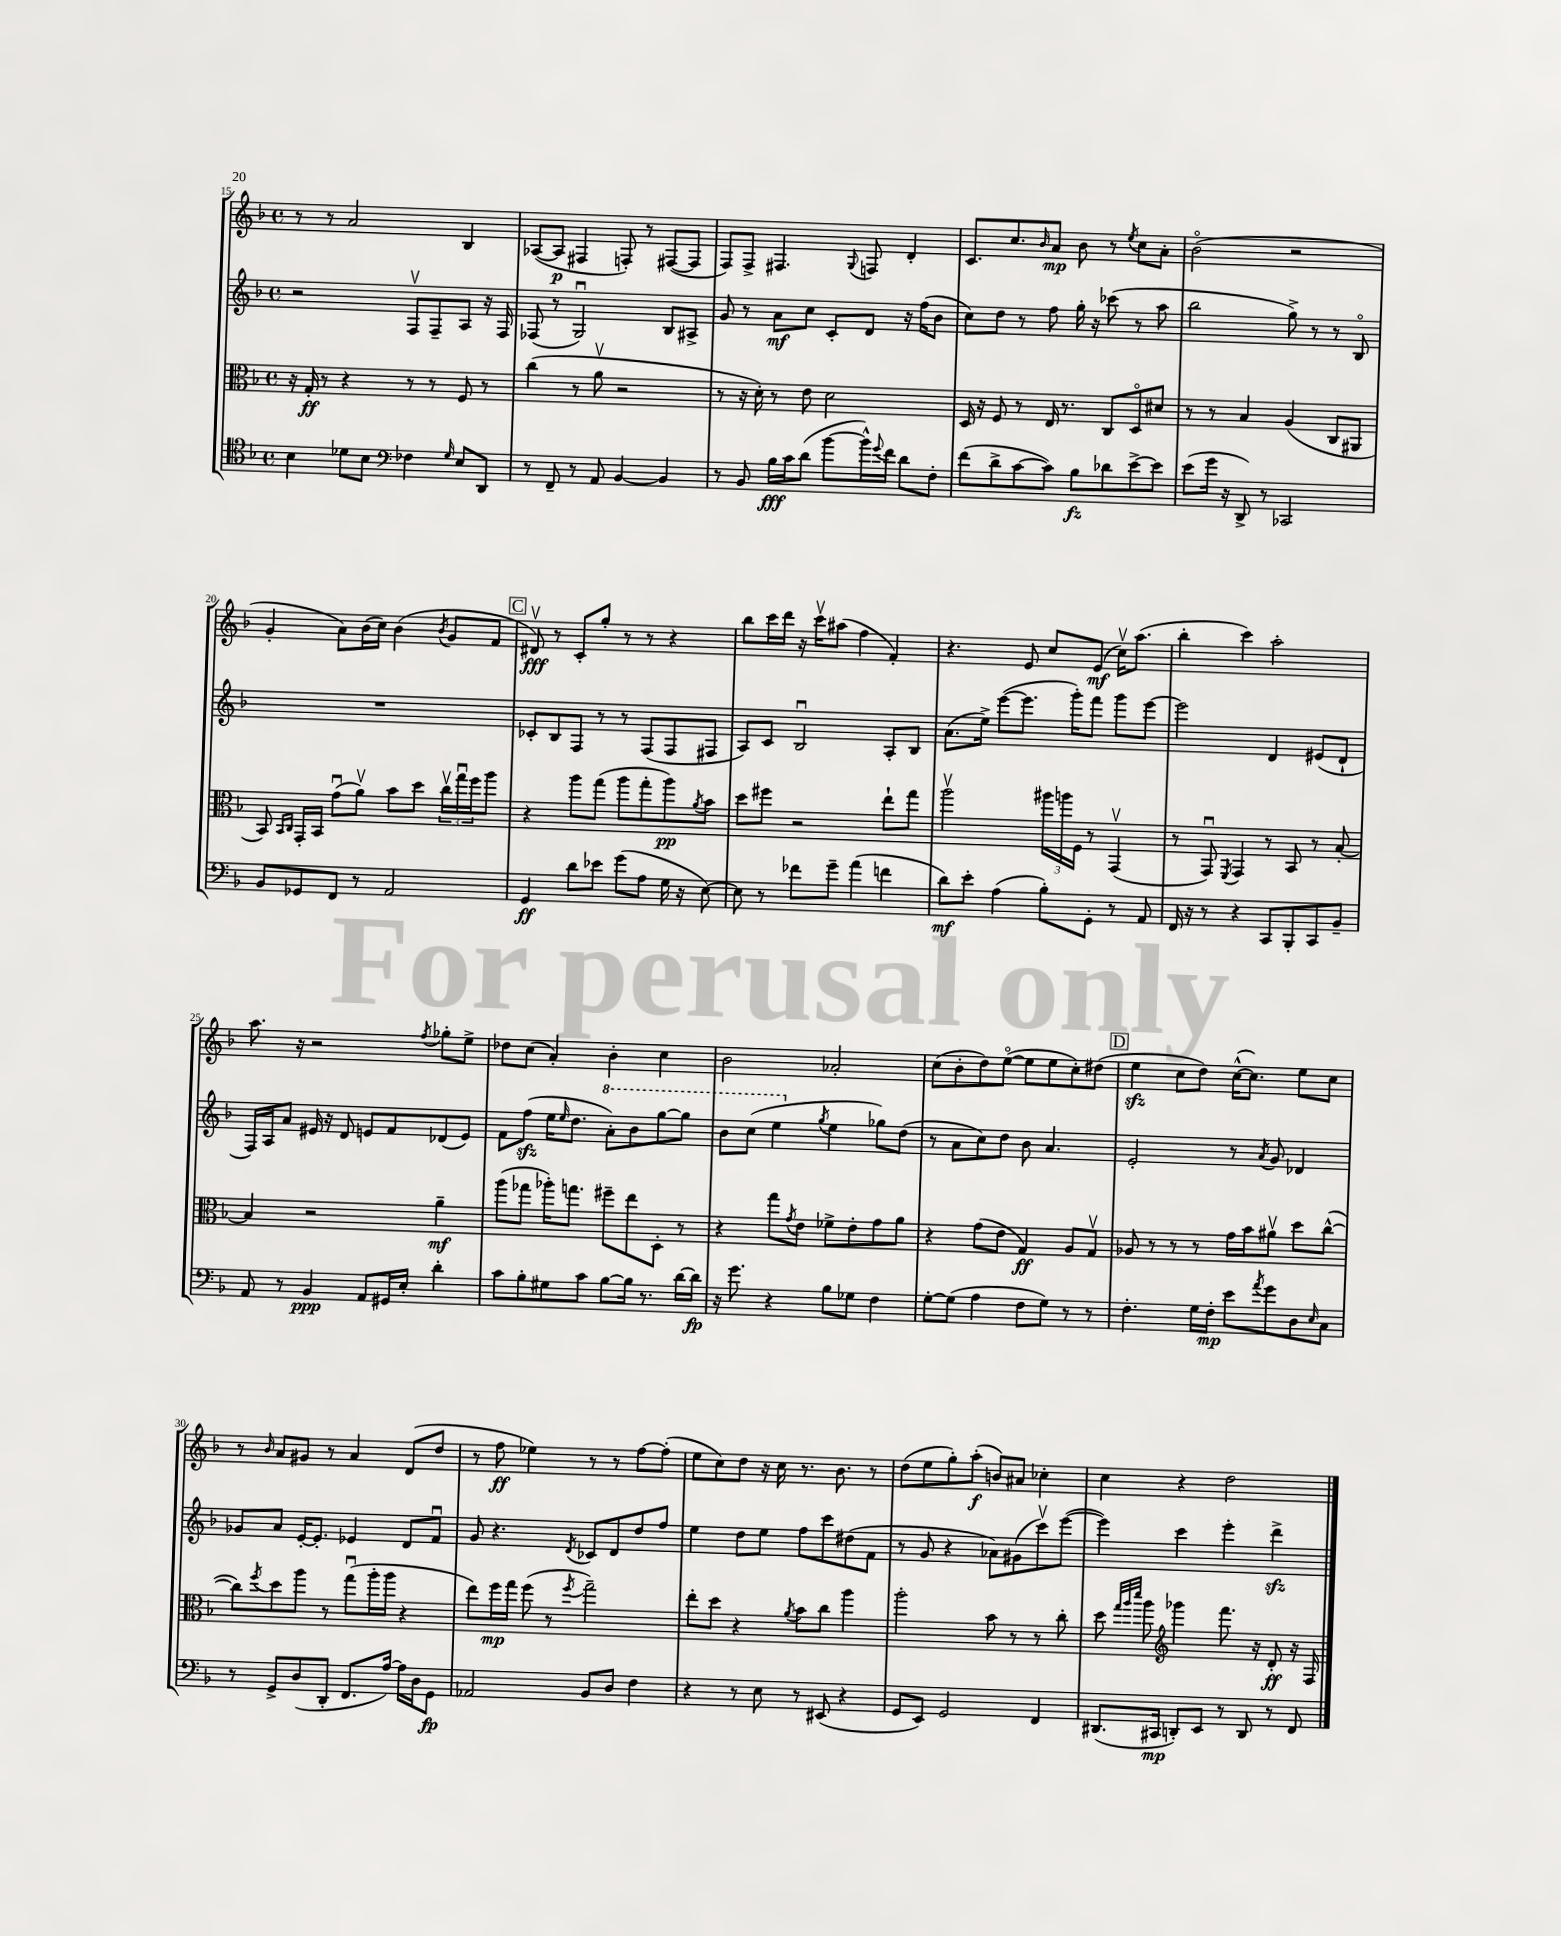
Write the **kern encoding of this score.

**kern	**kern	**kern	**kern
*staff4	*staff3	*staff2	*staff1
*clefC4	*clefC3	*clefG2	*clefG2
*k[b-]	*k[b-]	*k[b-]	*k[b-]
*M4/4	*M4/4	*M4/4	*M4/4
*met(c)	*met(c)	*met(c)	*met(c)
4B-	16r	2r	8r
.	16G'	.	.
.	8r	.	8r
8d-	4r	.	2a
8B-	.	.	.
*clefF4	*	*	*
4F-	8r	8Fv	.
.	8r	8F~	.
16qqG	.	.	.
8E	8F	8A	4B-
8DD	8r	16r	.
.	.	16F	.
=	=	=	=
8r	(4cc	(8F-	([8A-
8FF~	.	8r	8A-]
8r	8r	2Gu)	4F#
8AA	8av	.	.
[4BB-	2r	.	8F')
.	.	.	8r
4BB-]	.	8B-	([8F#
.	.	8A#^	8F#]
=	=	=	=
8r	8r	8g	8F)
8BB-	16r	8r	8F^
.	16d')	.	.
16B-	8r	8a	4.F#
16c	.	.	.
(8d	8e	8cc	.
[8b-	2d	8c'	.
.	.	.	8qqG
16b-^^])	.	8d	8F
8qqg	.	.	.
16f	.	.	.
8d	.	16r	4d'
.	.	(16ff	.
8F'	.	8b-	.
=	=	=	=
(8f	16D	8cc)	8.c
.	16r	.	.
8d^	8F	8dd	.
.	.	.	8.cc
[8c	8r	8r	.
.	.	.	16qqb-
8c])	16E	8ff	8a
.	8.r	.	.
8B-	.	16gg'	8b-
.	.	16r	.
8d-	8C	(8ccc-	8r
.	.	.	8qee
[8e^	8Do	8r	8cc
8e]	8d#	8aa	8a'
=	=	=	=
(8e	8r	2bb-	(2b-o
16g	8r	.	.
16r	.	.	.
8DD^)	4B-	.	.
8r	.	.	.
2CC-	(4A	8gg^)	2r
.	.	8r	.
.	8C	8r	.
.	8AA#	8B-o	.
=	=	=	=
8BB-	8BB-)	1r	4g'
.	16qqBB-	.	.
.	16qqC	.	.
8GG-	16GG'	.	.
.	16BB-	.	.
8FF	(8gu	.	8a)
8r	8av)	.	(16b-
.	.	.	16cc)
2AA	8b-	.	(4b-
.	8dd	.	.
.	.	.	8qb-
.	24ccv	.	8g
.	24ggu	.	.
.	24ff	.	.
.	8aa	.	8f
=	=	=	=
4GG	4r	8c-'	8d#v)
.	.	8B-	8r
8d	8aa	8F	8c'
8e-	(8gg	8r	8gg'
(8g	8aa	8r	8r
8A	8gg'	(8F	8r
16G	8aa)	8F	4r
16r	.	.	.
.	8qa	.	.
[8E)	8b-	8F#	.
=	=	=	=
8E]	8dd	8A)	8bb-
8r	8ff#	8c	16ccc
.	.	.	16ddd
8f-	2r	2B-u	16r
.	.	.	16cccv
8g~	.	.	(8aa#
(4a	.	.	4ff
4f	8ee`	8A'	4f')
.	8gg	8B-	.
=	=	=	=
8d)	2aav	(8.a	4.r
8e'	.	.	.
.	.	16ee^)	.
(4A	.	([8eee	.
.	.	8.eee]	8e
8B-')	24aa#	.	8cc
.	24aa	.	.
.	.	16ggg')	.
.	24F	.	.
8GG'	8r	8fff	(8e
8r	(4GGv	8ggg	16ccv)
.	.	.	(8.aa
8AA	.	[8eee	.
=	=	=	=
16FF	8r	2eee]	4bb-'
16r	.	.	.
8r	8GGu)	.	.
.	8qFF	.	.
4r	4GG	.	4ccc)
8CC	8r	4d	2aa'
8BBB-'	8BB-	.	.
8CC	8r	(8e#	.
8BB-~	[8B-'	8d`	.
=	=	=	=
8AA	4B-]	16F)	8.aa
.	.	16A	.
8r	.	8a	.
.	.	.	16r
4BB-	2r	16e#	2r
.	.	16r	.
.	.	8d	.
8AA	.	8e	.
16GG#	.	8f	.
16E'	.	.	.
.	.	.	8qff
4d'	4a~	(8d-	8gg-'
.	.	8e)	8ee^
=	=	=	=
8c	(8aa	8f	8dd-
8B-'	8gg-	(8ff	(8cc
8G#	16aa-')	16ee	4a')
.	.	16qqee	.
.	8.gg	8.dd	.
8c	.	.	.
[8B-	8ff#~	8aa')	4b-'
16B-]	8ee	8bb-	.
8.r	.	.	.
.	8D'	[8ggg	4cc
[16d	8r	8ggg]	.
16d]	.	.	.
=	=	=	=
16r	4r	8bb-	2b-
8.g	.	.	.
.	.	(8ccc	.
4r	8gg	4eee	.
.	8qg	.	.
.	8e	.	.
.	.	8qgg	.
8B-	8f-^	4ee	2a-'
8G-	8e'	.	.
4F	8g	8gg-)	.
.	8a	(8dd	.
=	=	=	=
[8G'	4r	8r	(8cc
(8G]	.	8a	8b-'
4A	(8g	8cc)	8dd)
.	8e	8dd	([8eeo
8F	4G)	8b-	8ee]
8G)	.	4.a	8ee
8r	8A	.	8cc')
8r	8Gv	.	(8dd#
=	=	=	=
4.F'	8A-	2e'	4ee
.	8r	.	.
.	8r	.	8cc
16G	8r	.	8dd)
16F'	.	.	.
8e	16g	8r	([16cc^^
.	16b-	.	8.cc])
8qa	.	8qa	.
8g	8a#v	8g	.
8D	8dd	4d-	8ee
16qqE	.	.	.
8C	([8cc^^	.	8cc
=	=	=	=
8r	8cc])	8g-	8r
.	8qff	.	16qqb-
8GG^	8dd	8a	8a
(8D	8aa	[16e'	8g#
.	.	8.e']	.
8DD'	8r	.	8r
8.FF	(8ggu	4e-	4a
.	16aa'	.	.
[16A)	16aa	.	.
16A]	4r	8d	(8d
16D	.	.	.
8GG	.	8fu	8dd
=	=	=	=
2AA-	8ee)	8g	8r
.	16ff	4.r	8ff
.	16gg	.	.
.	(8ff	.	4ee-)
.	8r	.	.
.	8qff	8qd	.
8BB-	2gg~)	8c-	8r
8D	.	8d	8r
4F	.	8dd	[8ff
.	.	8ff	(8ff']
=	=	=	=
4r	8ee'	4ee	8ee
.	8dd	.	8cc)
8r	4r	8dd	8dd
8E	.	8ee	16r
.	.	.	16cc
.	8qa	.	.
8r	8b-	8ff	8.r
(8EE#	8cc	8ccc	.
.	.	.	8.b-
4r	4aa	(8dd#	.
.	.	8f	8r
=	=	=	=
8GG	2aa'	8r	(8dd
8EE)	.	8g	8ee
2GG	.	4r	8gg')
.	.	.	(8aa'
.	8b-	8a-)	8b)
.	8r	(8g#	8a#
4FF	8r	8cccv)	4cc-'
.	8cc'	([8eee	.
=	=	=	=
(8.DD#	8dd	4eee])	4cc
.	32qqgg	.	.
.	32qqaa	.	.
.	32qqddd	.	.
.	8aa	.	.
16CC#	.	.	.
*	*clefG2	*	*
8DD')	4ggg-	4ccc	4r
8EE	.	.	.
8r	8.fff	4eee'	2dd
8DD	.	.	.
.	16r	.	.
8r	8d'	4ddd^	.
8FF	16r	.	.
.	16F	.	.
==	==	==	==
*-	*-	*-	*-
